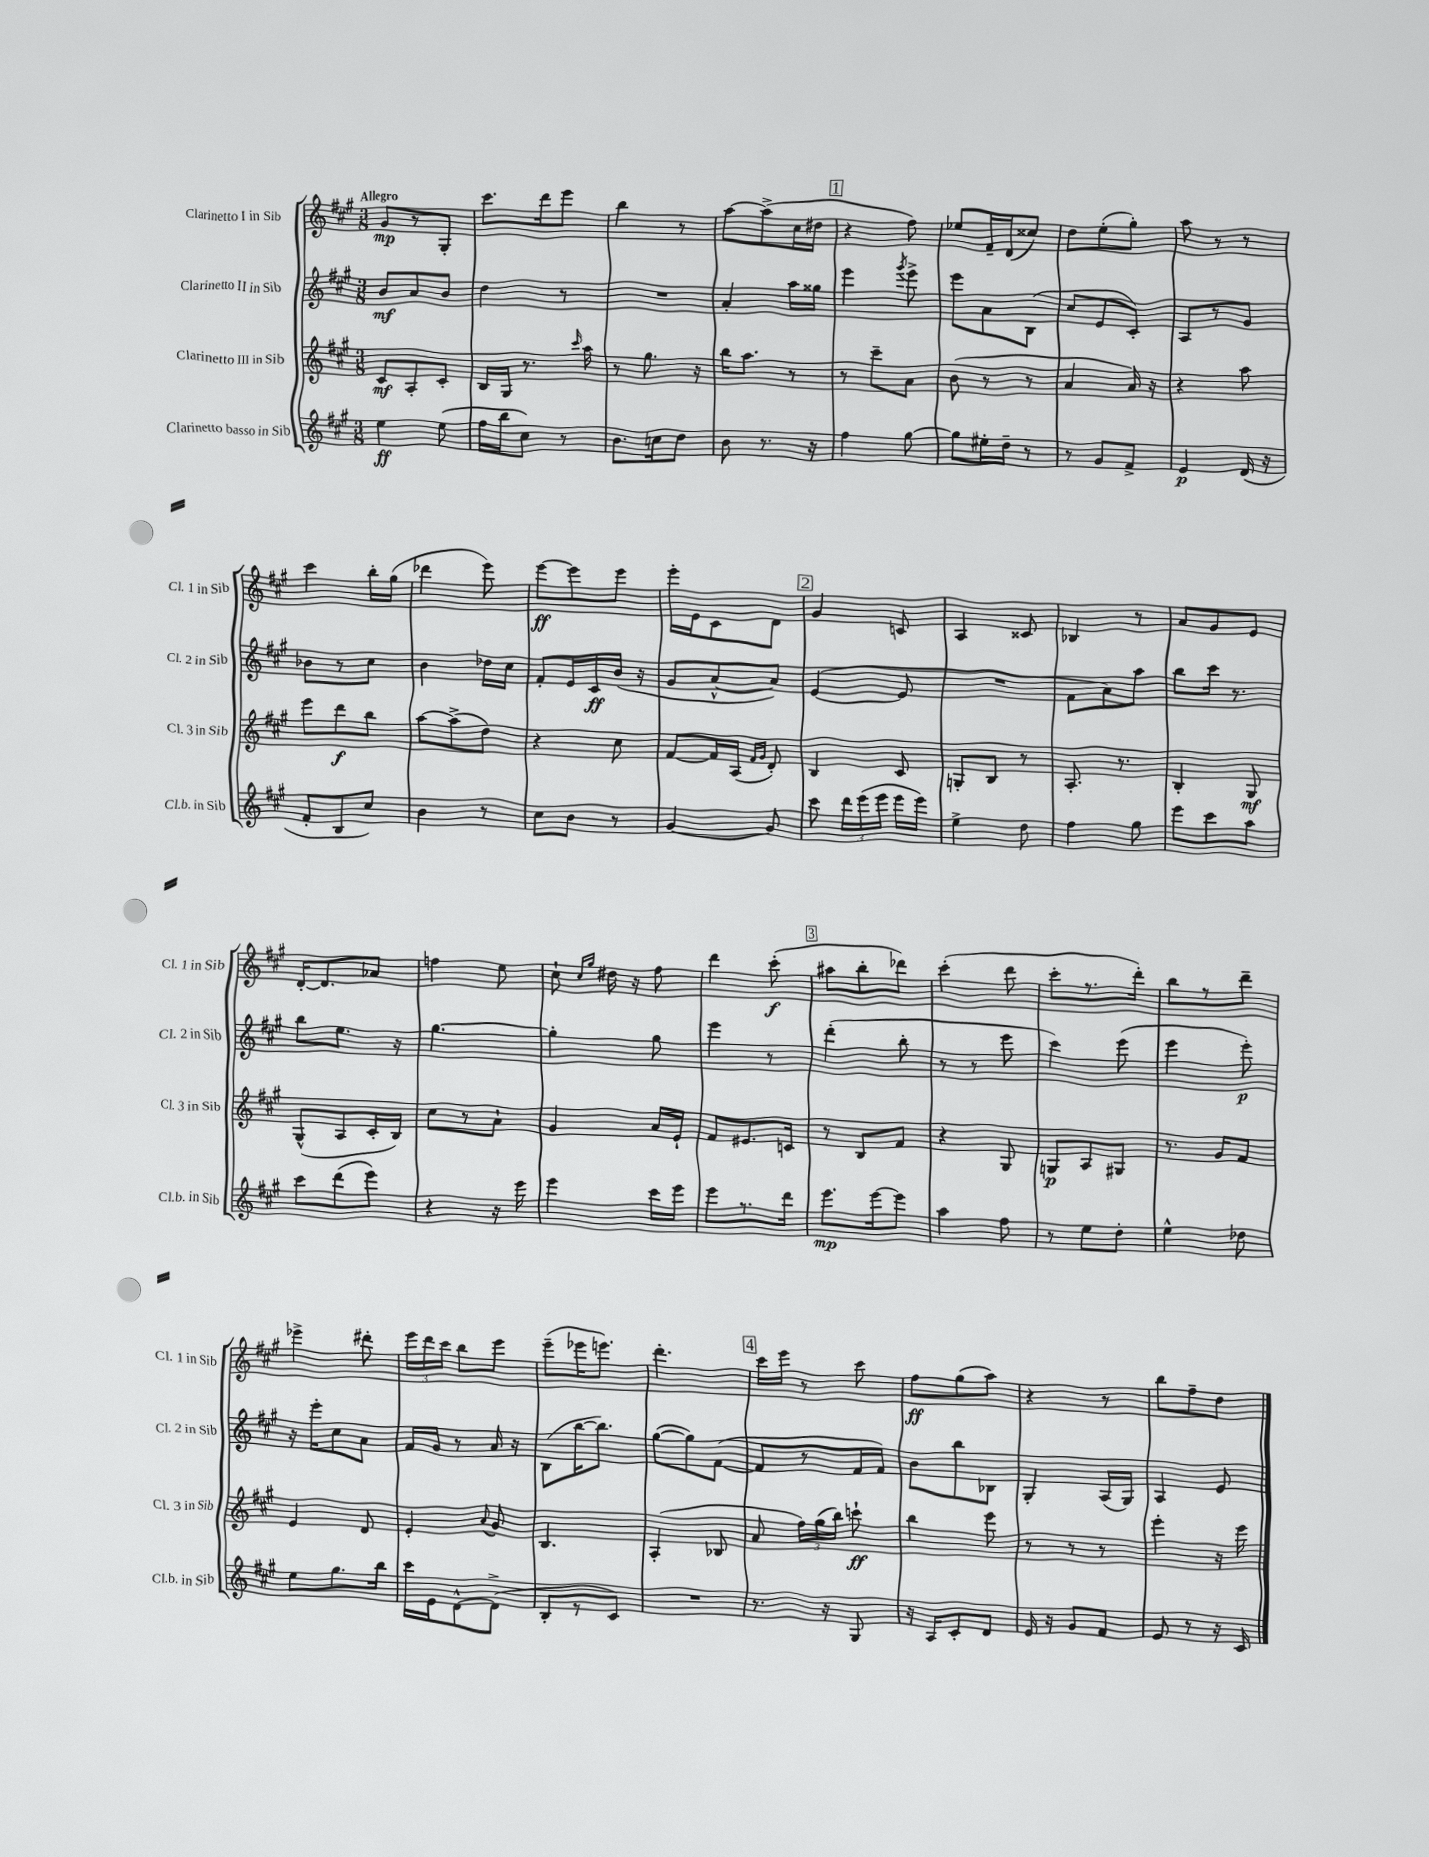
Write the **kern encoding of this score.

**kern	**dynam	**kern	**dynam	**kern	**dynam	**kern	**dynam
*part4	*part4	*part3	*part3	*part2	*part2	*part1	*part1
*staff4	*staff4	*staff3	*staff3	*staff2	*staff2	*staff1	*staff1
*I"Clarinetto basso in Sib	*	*I"Clarinetto III in Sib	*	*I"Clarinetto II in Sib	*	*I"Clarinetto I in Sib	*
*I'Cl.b. in Sib	*	*I'Cl. 3 in Sib	*	*I'Cl. 2 in Sib	*	*I'Cl. 1 in Sib	*
*clefG2	*	*clefG2	*	*clefG2	*	*clefG2	*
*k[f#c#g#]	*	*k[f#c#g#]	*	*k[f#c#g#]	*	*k[f#c#g#]	*
*M3/8	*	*M3/8	*	*M3/8	*	*M3/8	*
=1	=1	=1	=1	=1	=1	=1	=1
!	!	!	!	!	!	!LO:TX:a:B:t=Allegro	!
4ee\	ff	8c#/L	mf	8b/L	mf	8g#/L	mp
.	.	8A'/	.	8a/	.	8r	.
(8ee\	.	8c#'/J	.	8b/J	.	8G#'/J	.
=2	=2	=2	=2	=2	=2	=2	=2
16ff#\LL	.	16B/LL	.	4dd\	.	8.ccc#\L	.
16bb\J	.	16G#/JJ	.	.	.	.	.
8cc#\J)	.	8.r	.	.	.	.	.
.	.	.	.	.	.	16ddd\k	.
8r	.	.	.	8r	.	8eee\J	.
.	.	16qqccc#/	.	.	.	.	.
.	.	16aa\	.	.	.	.	.
=3	=3	=3	=3	=3	=3	=3	=3
8.b\L	.	8r	.	4.r	.	4bb\	.
.	.	8.gg#\	.	.	.	.	.
16ccn\k	.	.	.	.	.	.	.
8dd\J	.	.	.	.	.	8r	.
.	.	16r	.	.	.	.	.
=4	=4	=4	=4	=4	=4	=4	=4
8b\	.	16bb\KL	.	4a'/	.	[8aa\L	.
.	.	8.aa\J	.	.	.	.	.
8.r	.	.	.	.	.	(8aa^\]	.
.	.	8r	.	16aa\LL	.	16cc#\L	.
16r	.	.	.	16gg##X\JJ	.	16dd#X\JJ	.
!!LO:REH:place=s1:t=1
=5	=5	=5	=5	=5	=5	=5	=5
4ff#\	.	8r	.	4eee\	.	4r	.
.	.	8ccc#~\L	.	.	.	.	.
.	.	.	.	8qggg#/	.	.	.
[8gg#\	.	8a\J	.	8eee^\	.	8ff#\)	.
=6	=6	=6	=6	=6	=6	=6	=6
8gg#\L]	.	(8b\	.	8eee\L	.	8ee-X/L	.
16ee#X'\L	.	8r	.	8a\	.	16f#~/L	.
16dd~\JJ	.	.	.	.	.	(16d/J	.
8r	.	8r	.	(8B\J	.	8cc##X/J)	.
=7	=7	=7	=7	=7	=7	=7	=7
8r	.	4a/	.	8cc#/L	.	8dd\L	.
8g#/L	.	.	.	8e/	.	(8ee'\	.
8f#^/J	.	16a/)	.	8c#'/J)	.	8gg#'\J)	.
.	.	16r	.	.	.	.	.
=8	=8	=8	=8	=8	=8	=8	=8
4e/	p	4r	.	8A/L	.	8aa\	.
.	.	.	.	8r	.	8r	.
(16d/	.	8aa\	.	8g#/J	.	8r	.
16r	.	.	.	.	.	.	.
!!LO:LB:g=z
=9	=9	=9	=9	=9	=9	=9	=9
8f#'/L	.	8eee\L	.	8b-X\L	.	4ccc#\	.
8B/	.	8ddd\	f	8r	.	.	.
8cc#/J)	.	8bb\J	.	8cc#\J	.	16bb'\LL	.
.	.	.	.	.	.	(16gg#\JJ	.
=10	=10	=10	=10	=10	=10	=10	=10
4b\	.	[8aa\L	.	4b\	.	4ddd-X\	.
.	.	(8aa^\]	.	.	.	.	.
8r	.	8dd\J)	.	16dd-X\LL	.	8eee\)	.
.	.	.	.	16cc#\JJ	.	.	.
=11	=11	=11	=11	=11	=11	=11	=11
8cc#\L	.	4r	.	8f#'/L	.	[8eee\L	ff
8b\J	.	.	.	16e/L	.	8eee\]	.
.	.	.	.	16c#/	ff	.	.
8r	.	8cc#\	.	(16b/JJ	.	8eee\J	.
.	.	.	.	16r	.	.	.
=12	=12	=12	=12	=12	=12	=12	=12
[4g#/	.	[8f#/L	.	8g#/L	.	16eee'\LL	.
.	.	.	.	.	.	16e\J	.
.	.	16f#/L]	.	[8a^^/	.	8c#\	.
.	.	(16A/JJ	.	.	.	.	.
.	.	16qqf#/LL	.	.	.	.	.
.	.	16qqg#/JJ	.	.	.	.	.
8g#/]	.	8d'/)	.	8a/J])	.	8d\J	.
!!LO:REH:place=s1:t=2
=13	=13	=13	=13	=13	=13	=13	=13
8ccc#\	.	4B/	.	([4e/	.	4g#/	.
24ddd\LL	.	.	.	.	.	.	.
(24eee\	.	.	.	.	.	.	.
24eee\JJ	.	.	.	.	.	.	.
16eee\LL	.	8c#/	.	8e/]	.	8cn/	.
16eee\JJ)	.	.	.	.	.	.	.
=14	=14	=14	=14	=14	=14	=14	=14
4ee^\	.	8Gn'/L	.	4.r	.	4A/	.
.	.	8B/J	.	.	.	.	.
8dd\	.	8r	.	.	.	8c##X/	.
=15	=15	=15	=15	=15	=15	=15	=15
4ff#\	.	8.A'/	.	8f#\L	.	4B-X/	.
.	.	.	.	8a\)	.	.	.
.	.	8.r	.	.	.	.	.
8gg#\	.	.	.	8aa\J	.	8r	.
=16	=16	=16	=16	=16	=16	=16	=16
8eee\L	.	4B'/	.	8bb\L	.	8a/L	.
8ccc#\	.	.	.	16ccc#\Jk	.	8g#/	.
.	.	.	.	8.r	.	.	.
8aa\J	.	8G#/	mf	.	.	8e/J	.
!!LO:LB:g=z
=17	=17	=17	=17	=17	=17	=17	=17
8ccc#\L	.	(8G#^^/L	.	8bb\L	.	[16d'/KL	.
.	.	.	.	.	.	8.d/]	.
(8ddd\	.	8A/	.	8.ee\J	.	.	.
8eee\J)	.	16c#'/L	.	.	.	8a-X/J	.
.	.	16B/JJ)	.	16r	.	.	.
=18	=18	=18	=18	=18	=18	=18	=18
4r	.	8cc#\L	.	[4.gg#\	.	4ffn\	.
.	.	8r	.	.	.	.	.
16r	.	8a`\J	.	.	.	8ee\	.
16eee\	.	.	.	.	.	.	.
=19	=19	=19	=19	=19	=19	=19	=19
4eee\	.	4g#/	.	4gg#'\]	.	8cc#`\	.
.	.	.	.	.	.	16qqcc#/LL	.
.	.	.	.	.	.	16qqgg#/JJ	.
.	.	.	.	.	.	16dd#X\	.
.	.	.	.	.	.	16r	.
16ccc#\LL	.	16a/LL	.	8gg#\	.	8ff#\	.
16eee\JJ	.	16e`/JJ	.	.	.	.	.
=20	=20	=20	=20	=20	=20	=20	=20
8eee\L	.	8f#/L	.	4eee\	.	4ddd\	.
8.r	.	8.e#X/	.	.	.	.	.
.	.	.	.	8r	.	(8ccc#'\	f
16ddd\Jk	.	16cn/Jk	.	.	.	.	.
!!LO:REH:place=s1:t=3
=21	=21	=21	=21	=21	=21	=21	=21
8.eee\L	mp	8r	.	(4ddd'\	.	8aa#X\L	.
.	.	8B/L	.	.	.	8bb'\	.
[16eee\k	.	.	.	.	.	.	.
8eee\J]	.	8f#/J	.	8bb'\	.	8ddd-X\J)	.
=22	=22	=22	=22	=22	=22	=22	=22
4aa\	.	4r	.	8r	.	(4ccc#'\	.
.	.	.	.	8r	.	.	.
8ff#\	.	8G#/	.	8eee\	.	8ddd\	.
=23	=23	=23	=23	=23	=23	=23	=23
8r	.	8Gn/L	p	4ccc#\)	.	8ccc#'\L	.
8ee\L	.	8A/	.	.	.	8.r	.
8dd'\J	.	8G#X/J	.	(8eee\	.	.	.
.	.	.	.	.	.	16ddd'\Jk)	.
=24	=24	=24	=24	=24	=24	=24	=24
4ee^^\	.	8.r	.	4eee\	.	8bb\L	.
.	.	.	.	.	.	8r	.
.	.	16g#/KL	.	.	.	.	.
8dd-X\	.	8f#/J	.	8eee'\)	p	8ddd~\J	.
!!LO:LB:g=z
=25	=25	=25	=25	=25	=25	=25	=25
8ee\L	.	4e/	.	16r	.	4eee-X^\	.
.	.	.	.	16eee'\KL	.	.	.
8.gg#\	.	.	.	8cc#\	.	.	.
.	.	8d/	.	8a\J	.	8ddd#X'\	.
16bb\Jk	.	.	.	.	.	.	.
=26	=26	=26	=26	=26	=26	=26	=26
16ccc#\LL	.	4e'/	.	16f#/LL	.	24eee\LL	.
.	.	.	.	.	.	24ddd\	.
16e\J	.	.	.	16g#/JJ	.	.	.
.	.	.	.	.	.	24ccc#\JJ	.
[8d^^\	.	.	.	8r	.	8bb\L	.
.	.	8qqa/	.	.	.	.	.
(8d^\J]	.	8g#/	.	16a/	.	8eee\J	.
.	.	.	.	16r	.	.	.
=27	=27	=27	=27	=27	=27	=27	=27
8B'/L	.	4.B/	.	(8B\L	.	(8eee~\L	.
8r	.	.	.	[16bb\K	.	16eee-X\K	.
.	.	.	.	8.bb\J])	.	8.eeen\J)	.
8c#/J)	.	.	.	.	.	.	.
=28	=28	=28	=28	=28	=28	=28	=28
4.r	.	(4A'/	.	([8gg#\L	.	4.ddd'\	.
.	.	.	.	8gg#\])	.	.	.
.	.	8B-X/	.	([8f#\J	.	.	.
!!LO:REH:place=s1:t=4
=29	=29	=29	=29	=29	=29	=29	=29
8.r	.	8a/	.	8f#/L]	.	16ccc#\LL	.
.	.	.	.	.	.	16eee\JJ	.
.	.	24ff#\LL)	.	8r	.	8r	.
.	.	(24gg#\	.	.	.	.	.
16r	.	.	.	.	.	.	.
.	.	24bb\JJ)	.	.	.	.	.
8G#/	.	8cccn`\	ff	16f#/L	.	8ccc#\	.
.	.	.	.	16f#/JJ)	.	.	.
=30	=30	=30	=30	=30	=30	=30	=30
16r	.	4bb\	.	8b\L	.	8ff#\L	ff
16A/KL	.	.	.	.	.	.	.
8c#'/	.	.	.	8bb\	.	(8gg#\	.
8d/J	.	8eee\	.	8B-X\J	.	8aa\J)	.
=31	=31	=31	=31	=31	=31	=31	=31
16e/	.	8r	.	4G#'/	.	4r	.
16r	.	.	.	.	.	.	.
8g#/L	.	8r	.	.	.	.	.
8f#/J	.	8r	.	(16A/LL	.	8r	.
.	.	.	.	16G#/JJ)	.	.	.
=32	=32	=32	=32	=32	=32	=32	=32
8e/	.	4eee'\	.	4A/	.	8bb\L	.
8r	.	.	.	.	.	8ff#~\	.
16r	.	16r	.	8e/	.	8dd\J	.
16c#/	.	16eee\	.	.	.	.	.
==	==	==	==	==	==	==	==
*-	*-	*-	*-	*-	*-	*-	*-
